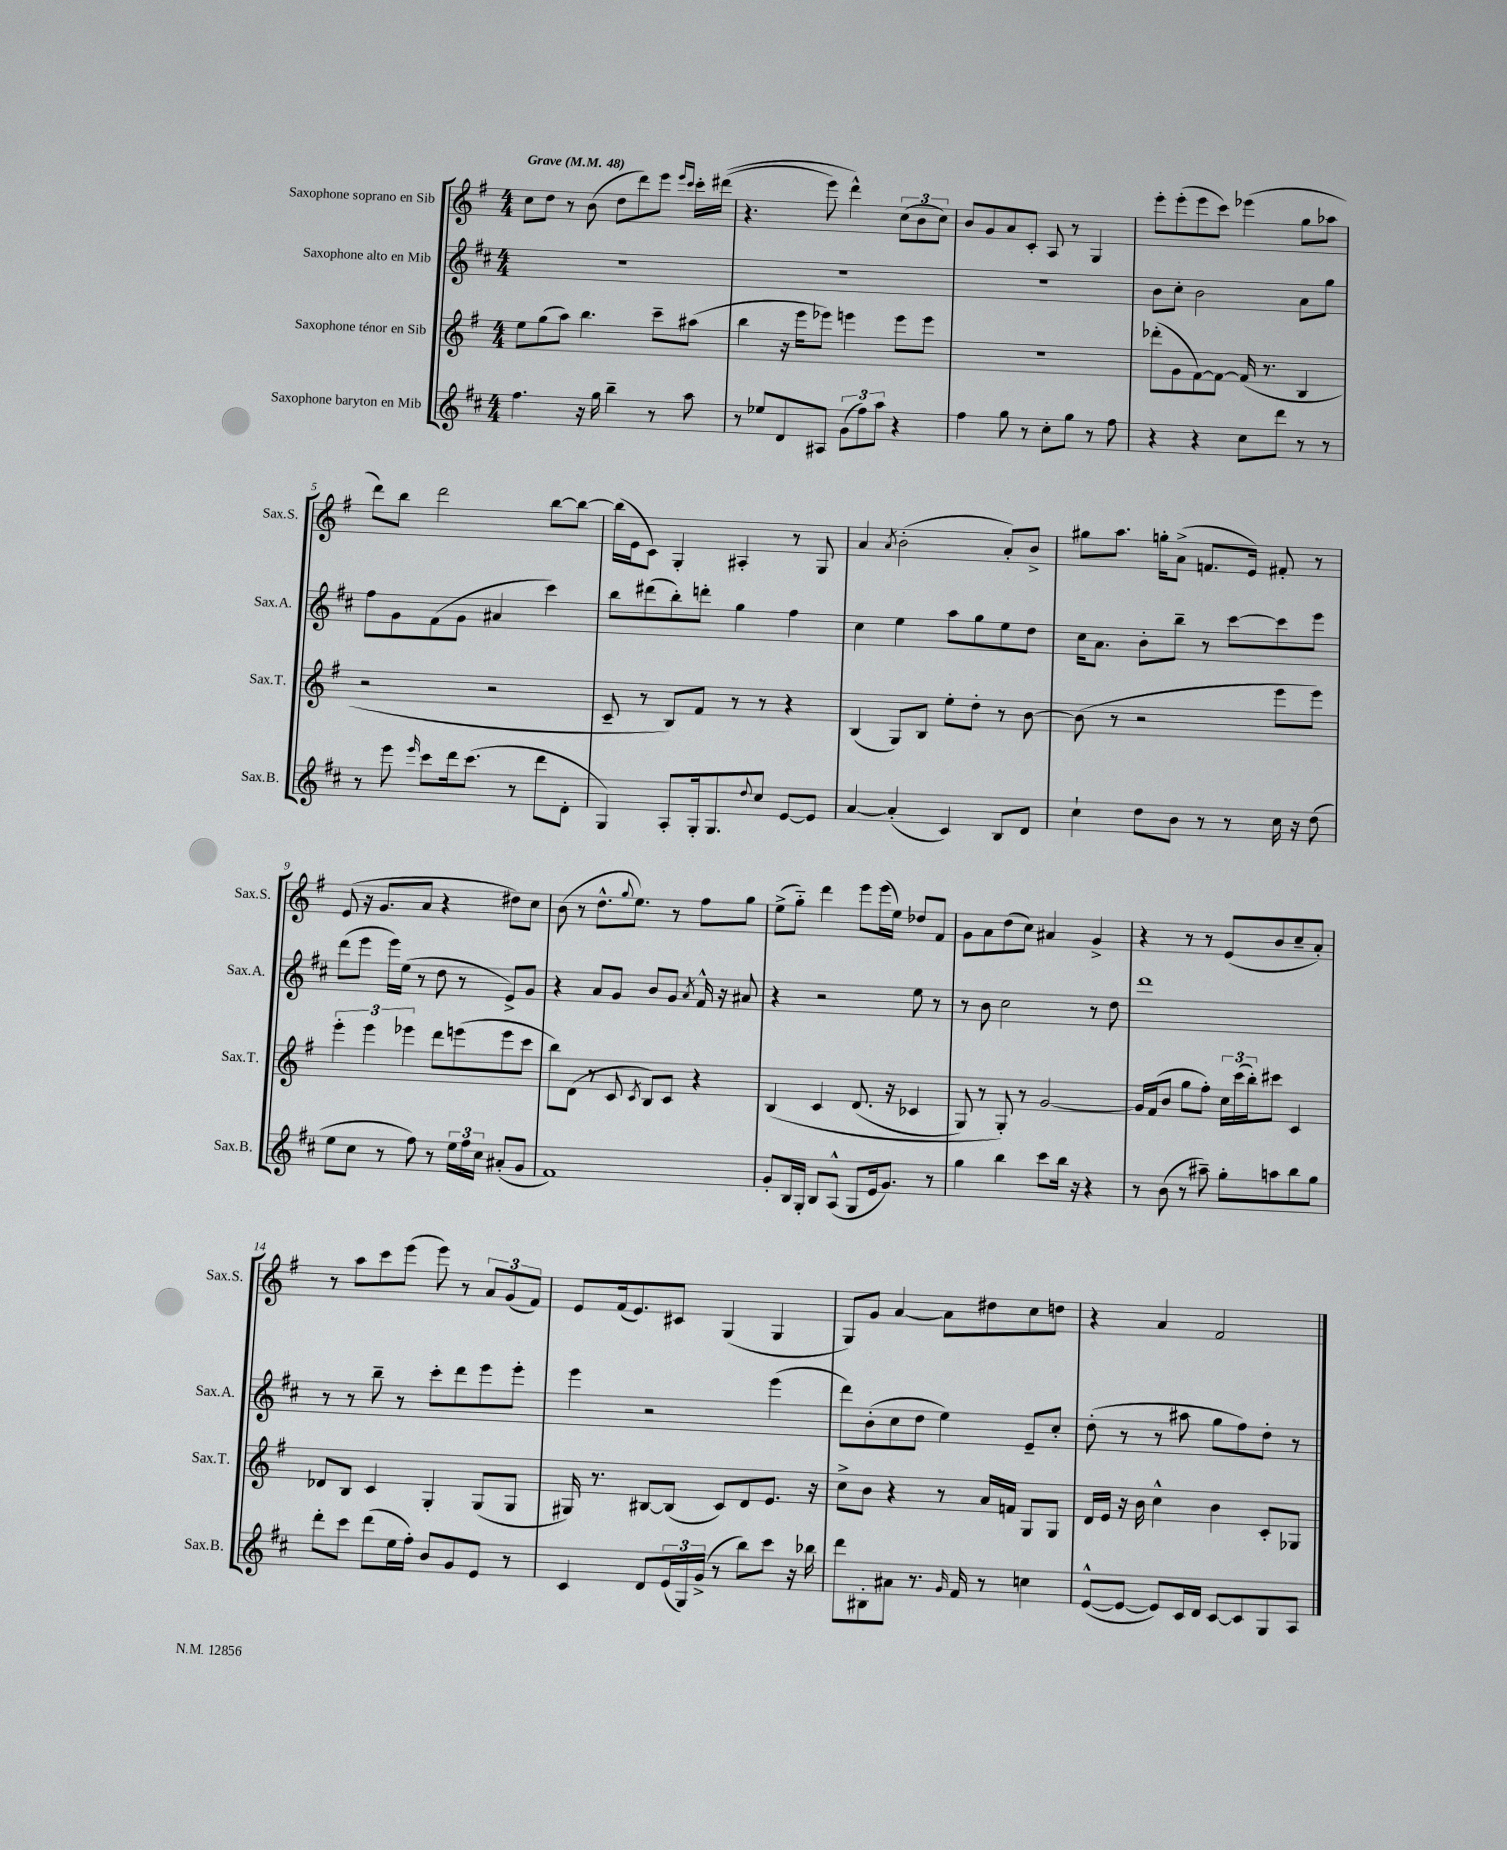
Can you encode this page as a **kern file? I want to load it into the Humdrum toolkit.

**kern	**kern	**kern	**kern
*part4	*part3	*part2	*part1
*staff4	*staff3	*staff2	*staff1
*I"Saxophone baryton en Mib	*I"Saxophone ténor en Sib	*I"Saxophone alto en Mib	*I"Saxophone soprano en Sib
*I'Sax.B.	*I'Sax.T.	*I'Sax.A.	*I'Sax.S.
*clefG2	*clefG2	*clefG2	*clefG2
*k[f#c#]	*k[f#]	*k[f#c#]	*k[f#]
*M4/4	*M4/4	*M4/4	*M4/4
*MM48	*MM48	*MM48	*MM48
=1	=1	=1	=1
!	!	!	!LO:TX:a:B:t=Grave
4.ff#\	8ee\L	1r	8cc\L
.	(8gg\	.	8dd\J
.	8aa\J)	.	8r
16r	4.bb\	.	(8b\
16gg\	.	.	.
4bb~\	.	.	8dd\L
.	.	.	8ddd\)
8r	8ccc~\L	.	8eee\J
.	.	.	16qqeee/LL
.	.	.	16qqccc/JJ
8aa\	(8aa#X\J	.	16ccc'\LL
.	.	.	((16ddd#X\JJ
=2	=2	=2	=2
8r	4bb\	1r	4.r
8ee-X/L	.	.	.
8d/	16r	.	.
.	16eee\KL	.	.
8A#X/J	8eee-X\J)	.	8eee\)
(12g\L	4eeen\	.	4ddd^^\)
12ff#\)	.	.	.
12aa\J	.	.	.
4r	8eee\L	.	(12cc\L
.	.	.	12b\
.	8eee\J	.	.
.	.	.	12cc\J)
=3	=3	=3	=3
4ff#\	1r	1r	8b/L
.	.	.	8g/
8gg\	.	.	8a/
8r	.	.	8c'/J
8cc#'\L	.	.	8A/
8gg\J	.	.	8r
8r	.	.	4G/
8ff#\	.	.	.
=4	=4	=4	=4
4r	(8ddd-X'\L	8b\L	8eee'\L
.	8g\	8cc#'\J	(8eee'\
4r	[8f#\)	2b\	8eee\
.	8f#\J_	.	8ccc\J)
8cc#\L	(16f#/]	.	(4eee-X\
.	8.r	.	.
8ddd\J	.	.	.
8r	4B/	8a\L	8gg\L
8r	.	8gg\J	8aa-X\J
!!LO:LB:g=z
=5	=5	=5	=5
8r	2r	8ff#\L	8ddd\L)
8eee\	.	8g\	8bb\J
16qqeee/	.	.	.
8ccc#\L	.	(8f#\	2ddd\
16ddd\k	.	8g\J	.
(8.ccc#\J	.	.	.
.	2r	4a#X/	.
8r	.	.	.
8ddd\L	.	4ccc#\)	[8bb\L
8d'\J	.	.	8bb\J_
=6	=6	=6	=6
4G/)	8c~/	8bb\L	(16bb\LL]
.	.	.	16e\J
.	8r	(8ddd#X\	8c\J)
8A'/L	8B/L)	8bb'\)	4G'/
16G'/k	8f#/J	8dddn'\J	.
8.G/	.	.	.
.	8r	4gg\	4A#X'/
8qqdd/	.	.	.
8cc#/J	8r	.	.
[8e/L	4r	4ff#\	8r
8e/J]	.	.	8G/
=7	=7	=7	=7
[4a/	(4B/	4cc#\	4a/
.	.	.	8qa/
(4a'/]	8G/L)	4ee\	(2b'\
.	8B/J	.	.
4c#/)	8ee'\L	8aa\L	.
.	8dd'\J	8gg\	.
8B/L	8r	8ee\	8a'/L)
8d/J	[8b\	8dd\J	8b^/J
=8	=8	=8	=8
4cc#`\	(8b\]	16cc#\KL	8gg#X\L
.	.	8.a\J	.
.	8r	.	8.aa\J
8dd\L	2r	8b'\L	.
.	.	.	16ggn'\KL
8b\J	.	8bb~\J	(8a^\J
8r	.	8r	8.fn/L
8r	.	[8ccc#\L	.
.	.	.	16e/Jk)
16cc#\	8eee\L	8ccc#\]	8f#X'/
16r	.	.	.
(8dd\	8eee\J)	8eee\J	8r
!!LO:LB:g=z
=9	=9	=9	=9
8ee\L	6eee'\	(8ddd\L	(8e/
8cc#\J	.	8eee\J	16r
.	6eee\	.	.
.	.	.	8.g/L
8r	.	16eee\LL)	.
.	.	(16ee\JJ	.
.	6eee-X\	.	.
8ff#\)	.	8r	8a/J
8r	8ddd\L	8dd\	4r
24ee\LL	(8eeen\	8r	.
24ff#\	.	.	.
24cc#\JJ	.	.	.
(8a#X'/L	8eee\	8e^/L)	8dd#X\L)
8g/J	8ccc\J	8g/J	8cc\J
=10	=10	=10	=10
1f#)	8bb\L)	4r	(8b\
.	(8d\J	.	8r
.	8r	8a/L	8.dd^^\L
.	8c/	8g/J	.
.	.	.	8qqgg/
.	.	.	8.ee\J)
.	8qc/	.	.
.	8B/L)	8b/L	.
.	8c/J	8g/J	8r
.	.	8qa/	.
.	4r	16f#^^/	8ff#\L
.	.	16r	.
.	.	8a#X/	8gg\J
=11	=11	=11	=11
8g'/L	(4B/	4r	(8ee^\L
16B/L	.	.	8gg\J)
16G'/JJ	.	.	.
8B/L	4c/	2r	4ddd\
(8A^^/J	.	.	.
8G/L	(8.d/	.	8eee\L
16e/k	.	.	(16eee\L
8.g/J)	16r	.	16ee\JJ)
.	4c-X/	8ee\	8dd-X/L
8r	.	8r	8f#/J
=12	=12	=12	=12
4gg\	8G/)	8r	8g\L
.	8r	8b\	8a\
4bb\	8G'/)	2cc#\	(8dd\
.	8r	.	8cc\J)
8ccc#\L	[2g/	.	4a#X/
16bb\Jk	.	.	.
16r	.	.	.
4r	.	8r	4g^/
.	.	8dd\	.
=13	=13	=13	=13
8r	16g/LL]	1ddd	4r
.	(16f#/J	.	.
(8b\	8b/J	.	.
8r	8gg\L	.	8r
8aa#X~\)	8ff#'\J)	.	8r
8gg'\L	24cc\LL	.	(8e/L
.	(24ccc\	.	.
.	24bb'\J)	.	.
8aan\	8ccc#X\J	.	8b/
8bb\	4c/	.	8cc~/
8gg\J	.	.	8a'/J)
!!LO:LB:g=z
=14	=14	=14	=14
8ddd'\L	8d-X/L	8r	8r
8ccc#\J	8B/J	8r	8aa\L
(8ddd\L	4c/	8bb~\	8ccc\
16ee\L	.	8r	(8eee\J
16ff#'\JJ)	.	.	.
8b/L	4G'/	8ccc#'\L	8eee\)
8g/	.	8ddd\	8r
8e/J	(8G/L	8eee\	12a/L
.	.	.	(12g/
8r	8G/J	8eee'\J	.
.	.	.	12f#/J)
=15	=15	=15	=15
4c#/	16G#X/)	4eee\	8e/L
.	8.r	.	.
.	.	.	(16f#/k
.	.	.	8.e/)
8d/L	[8B#X/L	2r	.
(24e/L	(8B#/J]	.	8c#X/J
24G/)	.	.	.
(24g^/JJ	.	.	.
8r	8c/L)	.	(4G/
8bb\L)	8d/	.	.
8ccc#\J	8.e/J	(4eee\	4G/
16r	.	.	.
16bb-X\	16r	.	.
=16	=16	=16	=16
8ddd\L	8cc^\L	8ddd\L)	8G/L)
8B#X'\	8b\J	(8b'\	8g/J
8a#X\J	4r	8cc#\	[4a/
8.r	.	8dd\J	.
.	8r	4ee\)	8a\L]
16qqg/	.	.	.
16f#/	.	.	.
8r	16a/LL	.	8dd#X\
.	16fn/JJ	.	.
4ccn\	8G/L	8e~/L	8cc\
.	8G/J	8cc#'/J	8ddn\J
=17	=17	=17	=17
([8e^^/L	16d/LL	(8dd'\	4r
.	16e/JJ	.	.
8e/J_	16r	8r	.
.	16b\	.	.
8e/L])	4cc^^\	8r	4a/
16c#/L	.	8aa#X\	.
16d/JJ	.	.	.
[8c#/L	4b\	8gg\L	2f#/
8c#/]	.	8ff#\)	.
8G/	8c'/L	8dd'\J	.
8A/J	8G-X/J	8r	.
==	==	==	==
*-	*-	*-	*-
